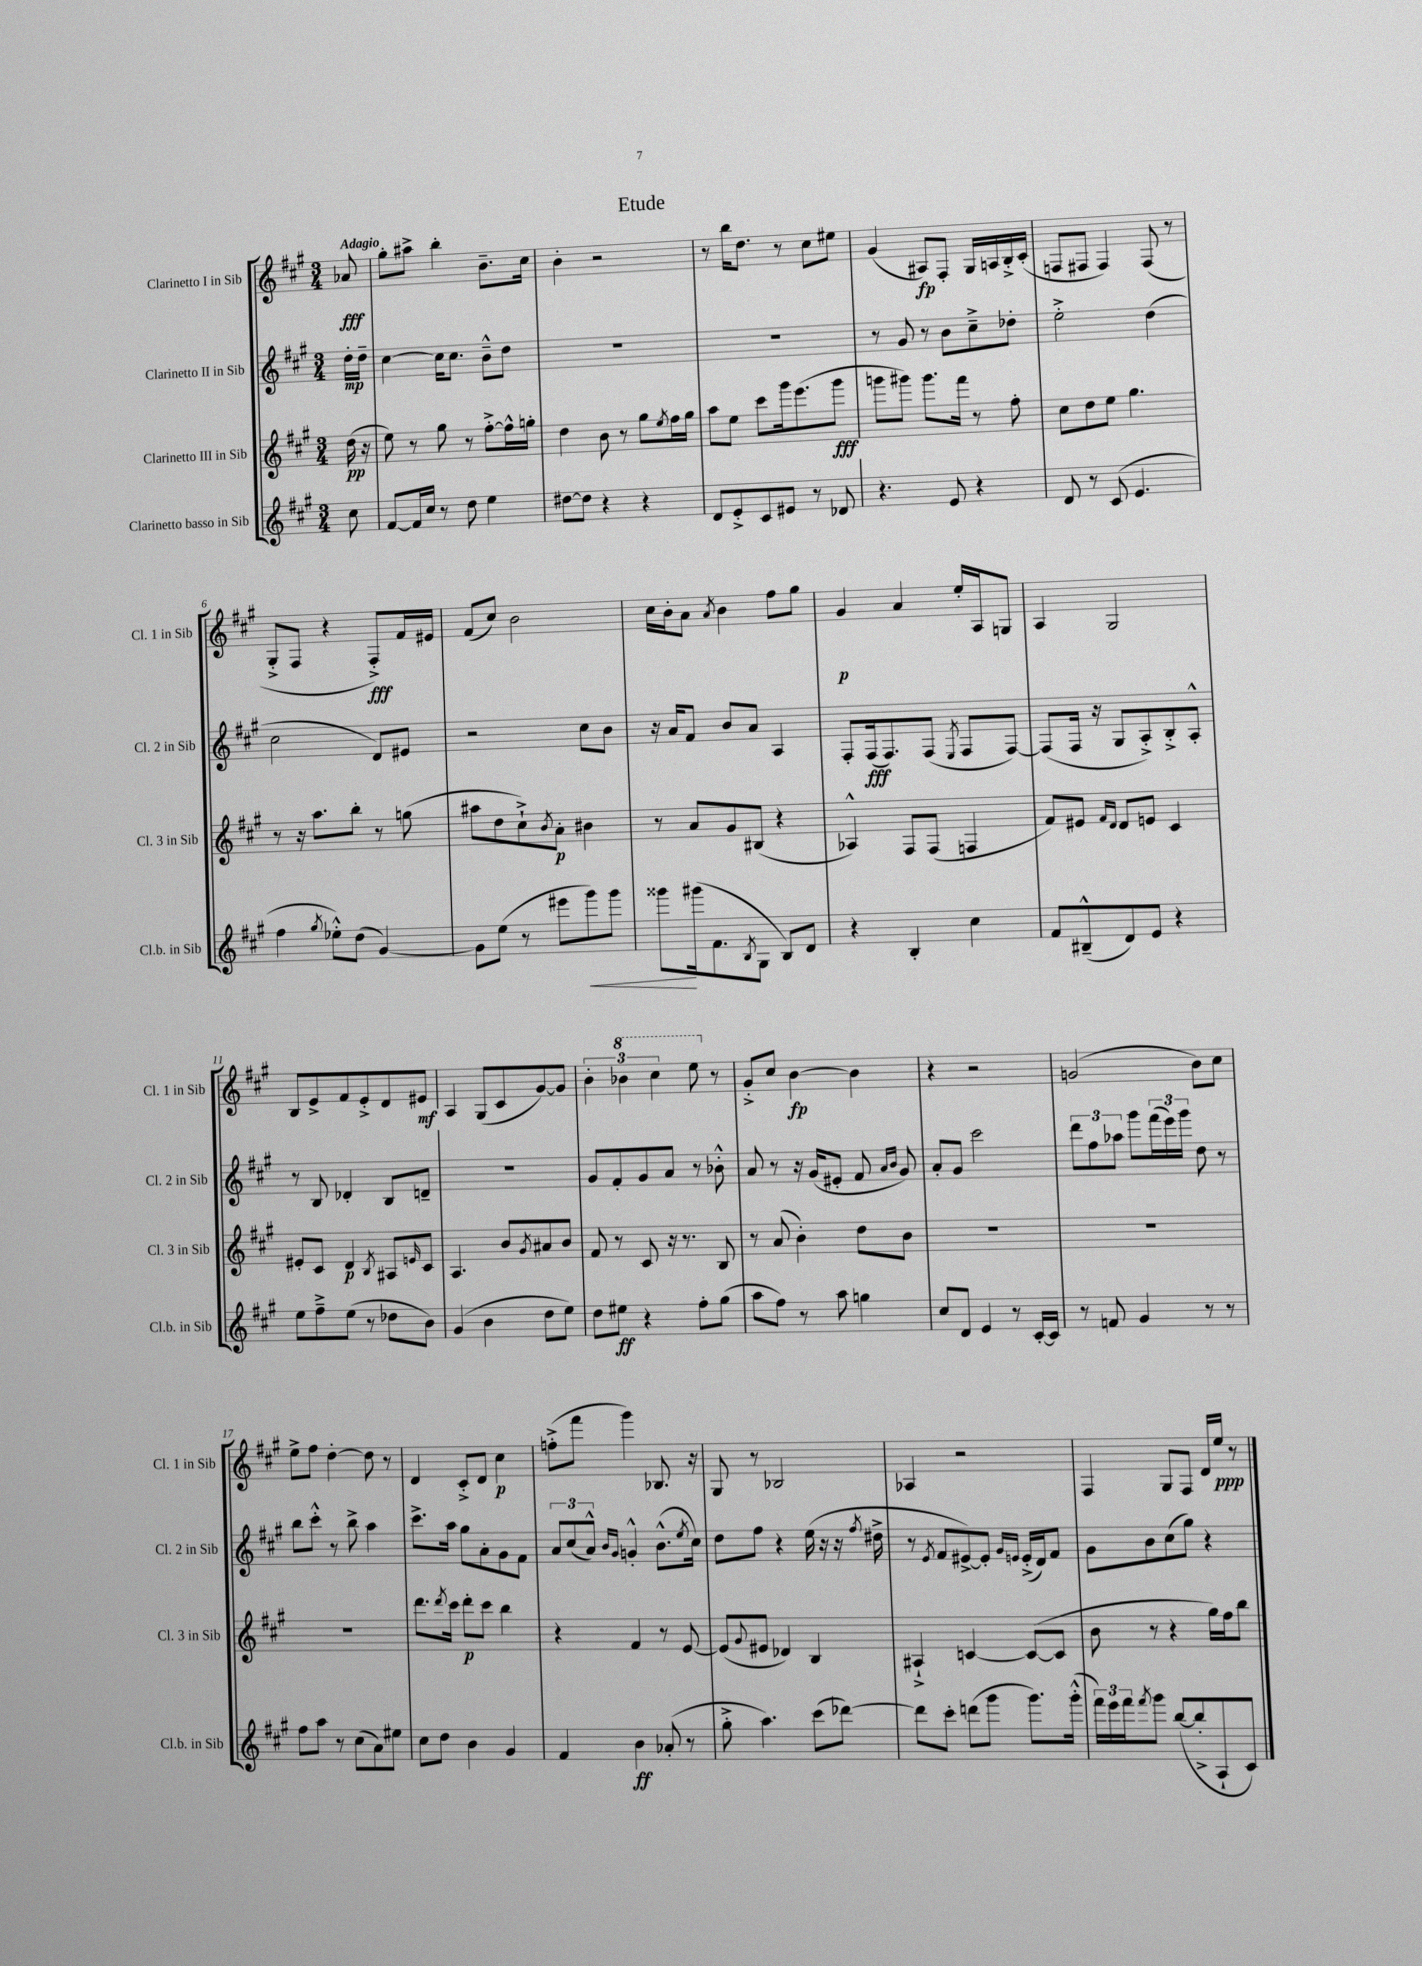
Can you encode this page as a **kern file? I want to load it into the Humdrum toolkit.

**kern	**dynam	**kern	**dynam	**kern	**dynam	**kern	**dynam
*part4	*part4	*part3	*part3	*part2	*part2	*part1	*part1
*staff4	*staff4	*staff3	*staff3	*staff2	*staff2	*staff1	*staff1
*I"Clarinetto basso in Sib	*	*I"Clarinetto III in Sib	*	*I"Clarinetto II in Sib	*	*I"Clarinetto I in Sib	*
*I'Cl.b. in Sib	*	*I'Cl. 3 in Sib	*	*I'Cl. 2 in Sib	*	*I'Cl. 1 in Sib	*
*clefG2	*	*clefG2	*	*clefG2	*	*clefG2	*
*k[f#c#g#]	*	*k[f#c#g#]	*	*k[f#c#g#]	*	*k[f#c#g#]	*
*M3/4	*	*M3/4	*	*M3/4	*	*M3/4	*
=	=	=	=	=	=	=	=
!	!	!	!	!	!	!LO:TX:a:B:t=Adagio	!
8cc#\	.	(16dd\	pp	16dd'\LL	mp	8a-X/	fff
.	.	16r	.	16dd~\JJ	.	.	.
=1	=1	=1	=1	=1	=1	=1	=1
[8f#/L	.	8ee\)	.	[4cc#\	.	8gg#'\L	.
16f#/L]	.	8r	.	.	.	8aa#X^\J	.
16cc#/JJ	.	.	.	.	.	.	.
8r	.	8gg#\	.	16cc#\KL]	.	4bb'\	.
.	.	.	.	8.cc#\J	.	.	.
8dd\	.	8r	.	.	.	.	.
4ee\	.	[8ff#'^\L	.	8b~^^\L	.	8.b~\L	.
.	.	16ff#^^\L]	.	8dd\J	.	.	.
.	.	16ggn'\JJ	.	.	.	16cc#\Jk	.
=2	=2	=2	=2	=2	=2	=2	=2
[8dd#X\L	.	4dd\	.	2.r	.	4b'\	.
8dd#\J]	.	.	.	.	.	.	.
4r	.	8b\	.	.	.	2r	.
.	.	8r	.	.	.	.	.
4r	.	8gg#\L	.	.	.	.	.
.	.	8qee/	.	.	.	.	.
.	.	16ff#\L	.	.	.	.	.
.	.	16gg#\JJ	.	.	.	.	.
=3	=3	=3	=3	=3	=3	=3	=3
8d/L	.	8aa\L	.	2.r	.	8r	.
8e'^/	.	8ee\J	.	.	.	16bb\KL	.
.	.	.	.	.	.	8.dd\J	.
8c#/	.	8ccc#\L	.	.	.	.	.
8e#X/J	.	16ggg#\k	.	.	.	8r	.
.	.	(8.eee\	.	.	.	.	.
8r	.	.	.	.	.	8cc#\L	.
8d-X/	.	8ggg#\J	fff	.	.	8ee#X\J	.
=4	=4	=4	=4	=4	=4	=4	=4
4.r	.	8gggn\L	.	8r	.	(4g#/	.
.	.	8ggg#X\J)	.	8g#/	.	.	.
.	.	8.ggg#\L	.	8r	.	8A#X/L)	fp
8e/	.	.	.	8b\L	.	8F#'/J	.
.	.	16fff#\Jk	.	.	.	.	.
4r	.	8r	.	8cc#~^\	.	16G#/LL	.
.	.	.	.	.	.	16An/	.
.	.	8ff#'\	.	8dd-X'\J	.	16B'^/	.
.	.	.	.	.	.	(16c#'/JJ	.
=5	=5	=5	=5	=5	=5	=5	=5
8d/	.	8cc#\L	.	2ee'^\	.	8Fn/L	.
8r	.	8dd\	.	.	.	8F#X/J	.
(8c#/	.	8ee\J	.	.	.	4F#/)	.
4.e/	.	4.gg#\	.	.	.	.	.
.	.	.	.	(4dd\	.	(8F#/	.
.	.	.	.	.	.	8r	.
!!LO:LB:g=z
=6	=6	=6	=6	=6	=6	=6	=6
4ff#\	.	8r	.	2cc#\	.	8G#'^/L	.
.	.	16r	.	.	.	8F#/J	.
.	.	8.aa\L	.	.	.	.	.
8qgg#/	.	.	.	.	.	.	.
8ee-X'^^\L)	.	.	.	.	.	4r	.
(8dd\J	.	8bb'\J	.	.	.	.	.
[4g#/)	.	8r	.	8d/L)	.	8F#'^/L)	fff
.	.	(8ggn\	.	8e#X/J	.	16f#/L	.
.	.	.	.	.	.	16e#X/JJ	.
=7	=7	=7	=7	=7	=7	=7	=7
8g#\L]	.	8aa#X\L	.	2r	.	(8f#/L	.
(8ee\J	.	8dd\	.	.	.	8cc#/J)	.
8r	.	8cc#`^\)	.	.	.	2b\	.
.	.	8qb/	.	.	.	.	.
8eee#X\L	.	8a'\J	p	.	.	.	.
!	!LO:HP:b	!	!	!	!	!	!
8ggg#\)	<	4b#X\	.	8cc#\L	.	.	.
8ggg#\J	.	.	.	8b\J	.	.	.
=8	=8	=8	=8	=8	=8	=8	=8
8ggg##X\L	.	8r	.	16r	.	16cc#\LL	.
.	.	.	.	16a/KL	.	16b'\J	.
(16ggg#X\k	[	8a/L	.	8f#/J	.	8a\J	.
8.f#\	.	.	.	.	.	.	.
.	.	.	.	.	.	8qa/	.
.	.	8g#/	.	8b/L	.	4b\	.
8qB/	.	.	.	.	.	.	.
8G#\J	.	(8B#X/J	.	8a/J	.	.	.
8B/L)	.	4r	.	4A/	.	8ff#\L	.
8d/J	.	.	.	.	.	8gg#\J	.
=9	=9	=9	=9	=9	=9	=9	=9
4r	.	4A-X^^/)	.	8F#'/L	.	4g#/	p
.	.	.	.	(16F#/k	fff	.	.
.	.	.	.	8.F#/)	.	.	.
4B'/	.	8F#/L	.	.	.	4a/	.
.	.	(8F#/J	.	(8F#/J	.	.	.
.	.	.	.	8qE/	.	.	.
4cc#\	.	4Fn/	.	8F#/L	.	16ee'/LL	.
.	.	.	.	.	.	16A/J	.
.	.	.	.	[8F#/J)	.	8Gn/J	.
=10	=10	=10	=10	=10	=10	=10	=10
8f#/L	.	8f#/L)	.	(8F#/L]	.	4A/	.
(8B#X~^^/	.	8e#X/J	.	16F#/Jk	.	.	.
.	.	.	.	16r	.	.	.
.	.	16qqf#/LL	.	.	.	.	.
.	.	16qqd/JJ	.	.	.	.	.
8d/)	.	8d/L	.	8G#/L	.	2G#/	.
8e/J	.	8en/J	.	8A'^/)	.	.	.
4r	.	4c#/	.	8B'^/	.	.	.
.	.	.	.	8A'^^/J	.	.	.
!!LO:LB:g=z
=11	=11	=11	=11	=11	=11	=11	=11
8ee\L	.	8e#X'/L	.	8r	.	8B/L	.
8ff#~^\	.	8c#/J	.	8B/	.	8e^/	.
(8ee\J	.	4d/	p	4d-X'/	.	8f#/	.
8r	.	.	.	.	.	8e'^/	.
.	.	8qB/	.	.	.	.	.
8dd-X\L	.	8A#X/L	.	8B/L	.	8d/	.
.	.	16qqen/	.	.	.	.	.
8b\J)	.	8c#/J	.	8dn~/J	.	8e#X/J	mf
=12	=12	=12	=12	=12	=12	=12	=12
(4g#/	.	4.A/	.	2.r	.	4A/	.
4b\	.	.	.	.	.	(8G#/L	.
.	.	8b/L	.	.	.	8c#/	.
.	.	8qg#/	.	.	.	.	.
8dd\L	.	8a#X/	.	.	.	[8g#/)	.
8ee\J)	.	8b/J	.	.	.	8g#/J]	.
=13	=13	=13	=13	=13	=13	=13	=13
8dd\L	.	8f#/	.	8g#/L	.	6b'\	.
8ee#X\J	ff	8r	.	8f#'/	.	.	.
*	*	*	*	*	*	*8va	*
.	.	.	.	.	.	6bb-X\	.
4r	.	8c#/	.	8g#/	.	.	.
.	.	.	.	.	.	6ccc#\	.
.	.	16r	.	8a/J	.	.	.
.	.	8.r	.	.	.	.	.
8ff#'\L	.	.	.	8r	.	8eee\	.
*	*	*	*	*	*	*X8va	*
(8gg#\J	.	8B/	.	8b-X'^^\	.	8r	.
=14	=14	=14	=14	=14	=14	=14	=14
8aa\L	.	8r	.	8a/	.	8g#'^/L	.
8ff#\J)	.	(8a/	.	8r	.	8cc#/J	.
8r	.	4b'\)	.	16r	.	[4b\	fp
.	.	.	.	(16g#/KL	.	.	.
8aa\	.	.	.	8e#X'/J	.	.	.
4ggn\	.	8dd\L	.	8f#/	.	4b\]	.
.	.	.	.	16qqa/LL	.	.	.
.	.	.	.	16qqb/JJ	.	.	.
.	.	8b\J	.	8g#/)	.	.	.
=15	=15	=15	=15	=15	=15	=15	=15
8cc#/L	.	2.r	.	8a'/L	.	4r	.
8d/J	.	.	.	8g#/J	.	.	.
4e/	.	.	.	2ccc#\	.	2r	.
8r	.	.	.	.	.	.	.
[16c#'/LL	.	.	.	.	.	.	.
16c#/JJ]	.	.	.	.	.	.	.
=16	=16	=16	=16	=16	=16	=16	=16
8r	.	2.r	.	12ddd\L	.	(2gn/	.
.	.	.	.	12ff#\	.	.	.
8fn/	.	.	.	.	.	.	.
.	.	.	.	12aa-X\J	.	.	.
4g#/	.	.	.	8ggg#\L	.	.	.
.	.	.	.	(24fff#\L	.	.	.
.	.	.	.	24eee\)	.	.	.
.	.	.	.	24ggg#\JJ	.	.	.
8r	.	.	.	8dd\	.	8b\L)	.
8r	.	.	.	8r	.	8cc#\J	.
!!LO:LB:g=z
=17	=17	=17	=17	=17	=17	=17	=17
8ff#\L	.	2.r	.	8bb\L	.	8ee^\L	.
8aa\J	.	.	.	8ccc#'^^\J	.	8ff#\J	.
8r	.	.	.	8r	.	[4dd'\	.
(8cc#\L	.	.	.	8bb^\	.	.	.
8a\)	.	.	.	4aa\	.	8dd\]	.
8ee#X\J	.	.	.	.	.	8r	.
=18	=18	=18	=18	=18	=18	=18	=18
8cc#\L	.	8.ddd\L	.	8.ccc#^\L	.	4d/	.
8dd\J	.	.	.	.	.	.	.
.	.	8qddd/	.	.	.	.	.
.	.	16ccc#\Jk	.	16aa\Jk	.	.	.
4b\	.	8ddd'\L	p	8gg#\L	.	8c#'^/L	.
.	.	8ccc#\J	.	8a'\	.	8d/J	.
4g#/	.	4bb\	.	8g#\	.	4cc#\	p
.	.	.	.	8f#\J	.	.	.
=19	=19	=19	=19	=19	=19	=19	=19
4f#/	.	4r	.	12a/L	.	(8ffn'^\L	.
.	.	.	.	(12cc#/	.	.	.
.	.	.	.	.	.	8fff#\J	.
.	.	.	.	12a^^/J)	.	.	.
.	.	.	.	16qqb/LL	.	.	.
.	.	.	.	16qqg#/JJ	.	.	.
4b\	ff	4f#/	.	4gn'^^/	.	4ggg#\)	.
(8a-X'/	.	8r	.	(8.b^^\L	.	8.B-X/	.
8r	.	[8e/	.	.	.	.	.
.	.	.	.	8qee/	.	.	.
.	.	.	.	16cc#\Jk)	.	16r	.
=20	=20	=20	=20	=20	=20	=20	=20
8gg#'^\	.	(8e/L]	.	8dd\L	.	8G#/	.
.	.	8qqg#/	.	.	.	.	.
4.aa\)	.	8e#X/J	.	8ff#\J	.	8r	.
.	.	4d-X/)	.	4r	.	2B-X/	.
(8ccc#\L	.	4B/	.	(16ee\	.	.	.
.	.	.	.	16r	.	.	.
[8ddd-X\J)	.	.	.	16r	.	.	.
.	.	.	.	8qff#/	.	.	.
.	.	.	.	16dd#X^\	.	.	.
=21	=21	=21	=21	=21	=21	=21	=21
8ddd-\L]	.	4A#X`^/	.	8r	.	4A-X/	.
.	.	.	.	8qe/	.	.	.
8ccc#'\J	.	.	.	8f#/L	.	.	.
(8dddn\L	.	[4cn/	.	[8e#X^/)	.	2r	.
8ggg#\J	.	.	.	8e#'/J]	.	.	.
.	.	.	.	16qqg#/LL	.	.	.
.	.	.	.	16qqen/JJ	.	.	.
8.ggg#\L)	.	(8c/L_	.	(16e'^/LL	.	.	.
.	.	.	.	16d/J)	.	.	.
.	.	8c/J]	.	8f#/J	.	.	.
(16ggg#'^^\Jk	.	.	.	.	.	.	.
=22	=22	=22	=22	=22	=22	=22	=22
24fff#\LL)	.	8b\	.	8g#\L	.	4F#/	.
24eee\	.	.	.	.	.	.	.
24fff#\J	.	.	.	.	.	.	.
8qfff#/	.	.	.	.	.	.	.
8ggg#\J	.	8r	.	8b\	.	.	.
([8bb/L	.	4r	.	(8cc#\	.	8G#/L	.
8bb'^/]	.	.	.	8gg#\J)	.	8F#/J	.
8A`/	.	16gg#\LL)	.	4r	.	16d/LL	.
.	.	16ff#\J	.	.	.	16ee/JJ	ppp
8c#/J)	.	8bb\J	.	.	.	8r	.
==	==	==	==	==	==	==	==
*-	*-	*-	*-	*-	*-	*-	*-
